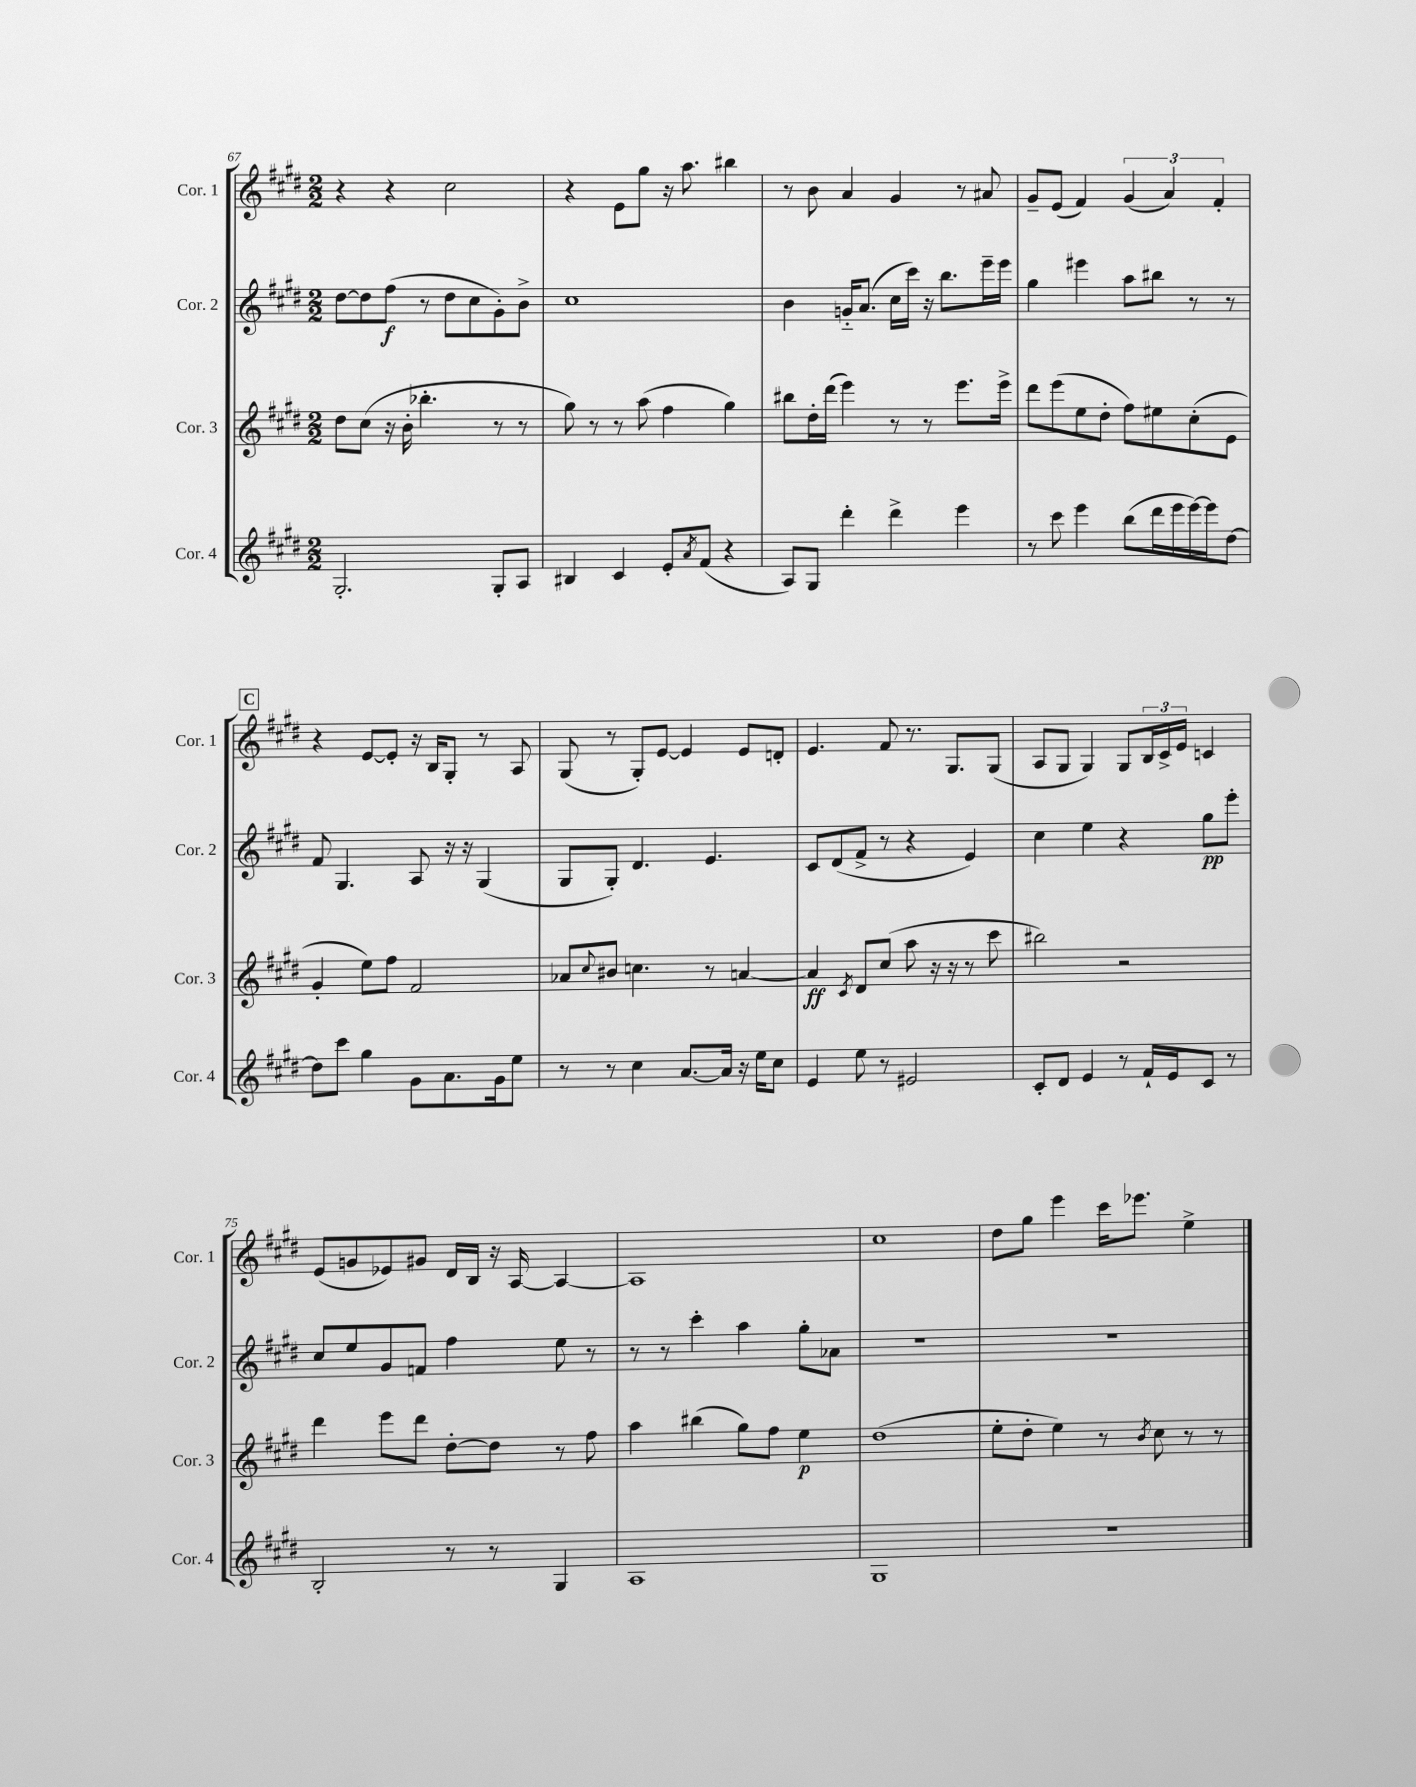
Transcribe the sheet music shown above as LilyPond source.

<<
\new StaffGroup <<
\new Staff = "s0" \with { instrumentName = "Cor. 1" shortInstrumentName = "Cor. 1" } {
    \clef treble \key e \major \numericTimeSignature \time 2/2
    r4 r4 cis''2 |
    r4 e'8 gis''8 r16 a''8. bis''4 |
    r8 b'8 a'4 gis'4 r8 ais'8 |
    gis'8-- e'8( fis'4) \tuplet 3/2 { gis'4( a'4) fis'4-. } |
    \mark \markup { \box "C" } r4 e'8~ e'8-. r16 b16 gis8-. r8 a8 |
    gis8( r8 gis8-.) e'8~ e'4 e'8 d'8-. |
    e'4. fis'8 r8. gis8. gis8( |
    a8 gis8 gis4) gis8 \tuplet 3/2 { b16 cis'16-> e'16 } c'4 |
    e'8( g'8 ees'8) gis'8 dis'16 b16 r16 a16~ a4~ |
    a1 |
    cis''1 |
    dis''8 gis''8 e'''4 cis'''16 ees'''8. e''4-> \bar "|." |
}
\new Staff = "s1" \with { instrumentName = "Cor. 2" shortInstrumentName = "Cor. 2" } {
    \clef treble \key e \major \numericTimeSignature \time 2/2
    dis''8~ dis''8 fis''8\f( r8 dis''8 cis''8 gis'8-.) b'8-> |
    cis''1 |
    b'4 g'16-_ a'8.( cis''16 cis'''16) r16 b''8. e'''16-- e'''16 |
    gis''4 eis'''4 a''8 bis''8 r8 r8 |
    \mark \markup { \box "C" } fis'8 gis4. a8 r16 r16 gis4( |
    gis8 gis8-.) dis'4. e'4. |
    cis'8 dis'8( fis'8-> r8 r4 e'4) |
    cis''4 e''4 r4 gis''8\pp e'''8-. |
    cis''8 e''8 gis'8 f'8 fis''4 e''8 r8 |
    r8 r8 cis'''4-. a''4 gis''8-. aes'8 |
    R1 |
    R1 \bar "|." |
}
\new Staff = "s2" \with { instrumentName = "Cor. 3" shortInstrumentName = "Cor. 3" } {
    \clef treble \key e \major \numericTimeSignature \time 2/2
    dis''8 cis''8( r16 b'16-. bes''4.-. r8 r8 |
    gis''8) r8 r8 a''8( fis''4 gis''4) |
    bis''8 dis''16-. dis'''16( e'''4) r8 r8 e'''8. e'''16-> |
    dis'''8 e'''8( e''8 dis''8-. fis''8) eis''8 cis''8-.( e'8 |
    \mark \markup { \box "C" } gis'4-. e''8) fis''8 fis'2 |
    aes'8 \appoggiatura { cis''8 } bis'8 c''4. r8 a'4~ |
    a'4\ff \acciaccatura { cis'8 } dis'8 cis''8( a''8 r16 r16 r8 cis'''8 |
    bis''2) r2 |
    dis'''4 e'''8 dis'''8 dis''8~-. dis''8 r8 fis''8 |
    a''4 bis''4( gis''8) fis''8 e''4\p |
    dis''1( |
    e''8-. dis''8-. e''4) r8 \acciaccatura { b'8 } cis''8 r8 r8 \bar "|." |
}
\new Staff = "s3" \with { instrumentName = "Cor. 4" shortInstrumentName = "Cor. 4" } {
    \clef treble \key e \major \numericTimeSignature \time 2/2
    gis2.-. gis8-. a8 |
    bis4 cis'4 e'8-. \acciaccatura { a'8 } fis'8( r4 |
    a8) gis8 dis'''4-. dis'''4-> e'''4 |
    r8 cis'''8 e'''4 b''8( dis'''16 e'''16 e'''16~) e'''16 dis''8~ |
    \mark \markup { \box "C" } dis''8 cis'''8 gis''4 gis'8 a'8. gis'16 e''8 |
    r8 r8 cis''4 a'8.~ a'16 r16 e''16 cis''8 |
    e'4 e''8 r8 eis'2 |
    cis'8-. dis'8 e'4 r8 fis'16-! e'16 cis'8 r8 |
    b2-. r8 r8 gis4 |
    a1 |
    gis1 |
    R1 \bar "|." |
}
>>
>>
\layout { \context { \Score currentBarNumber = #67 } }
